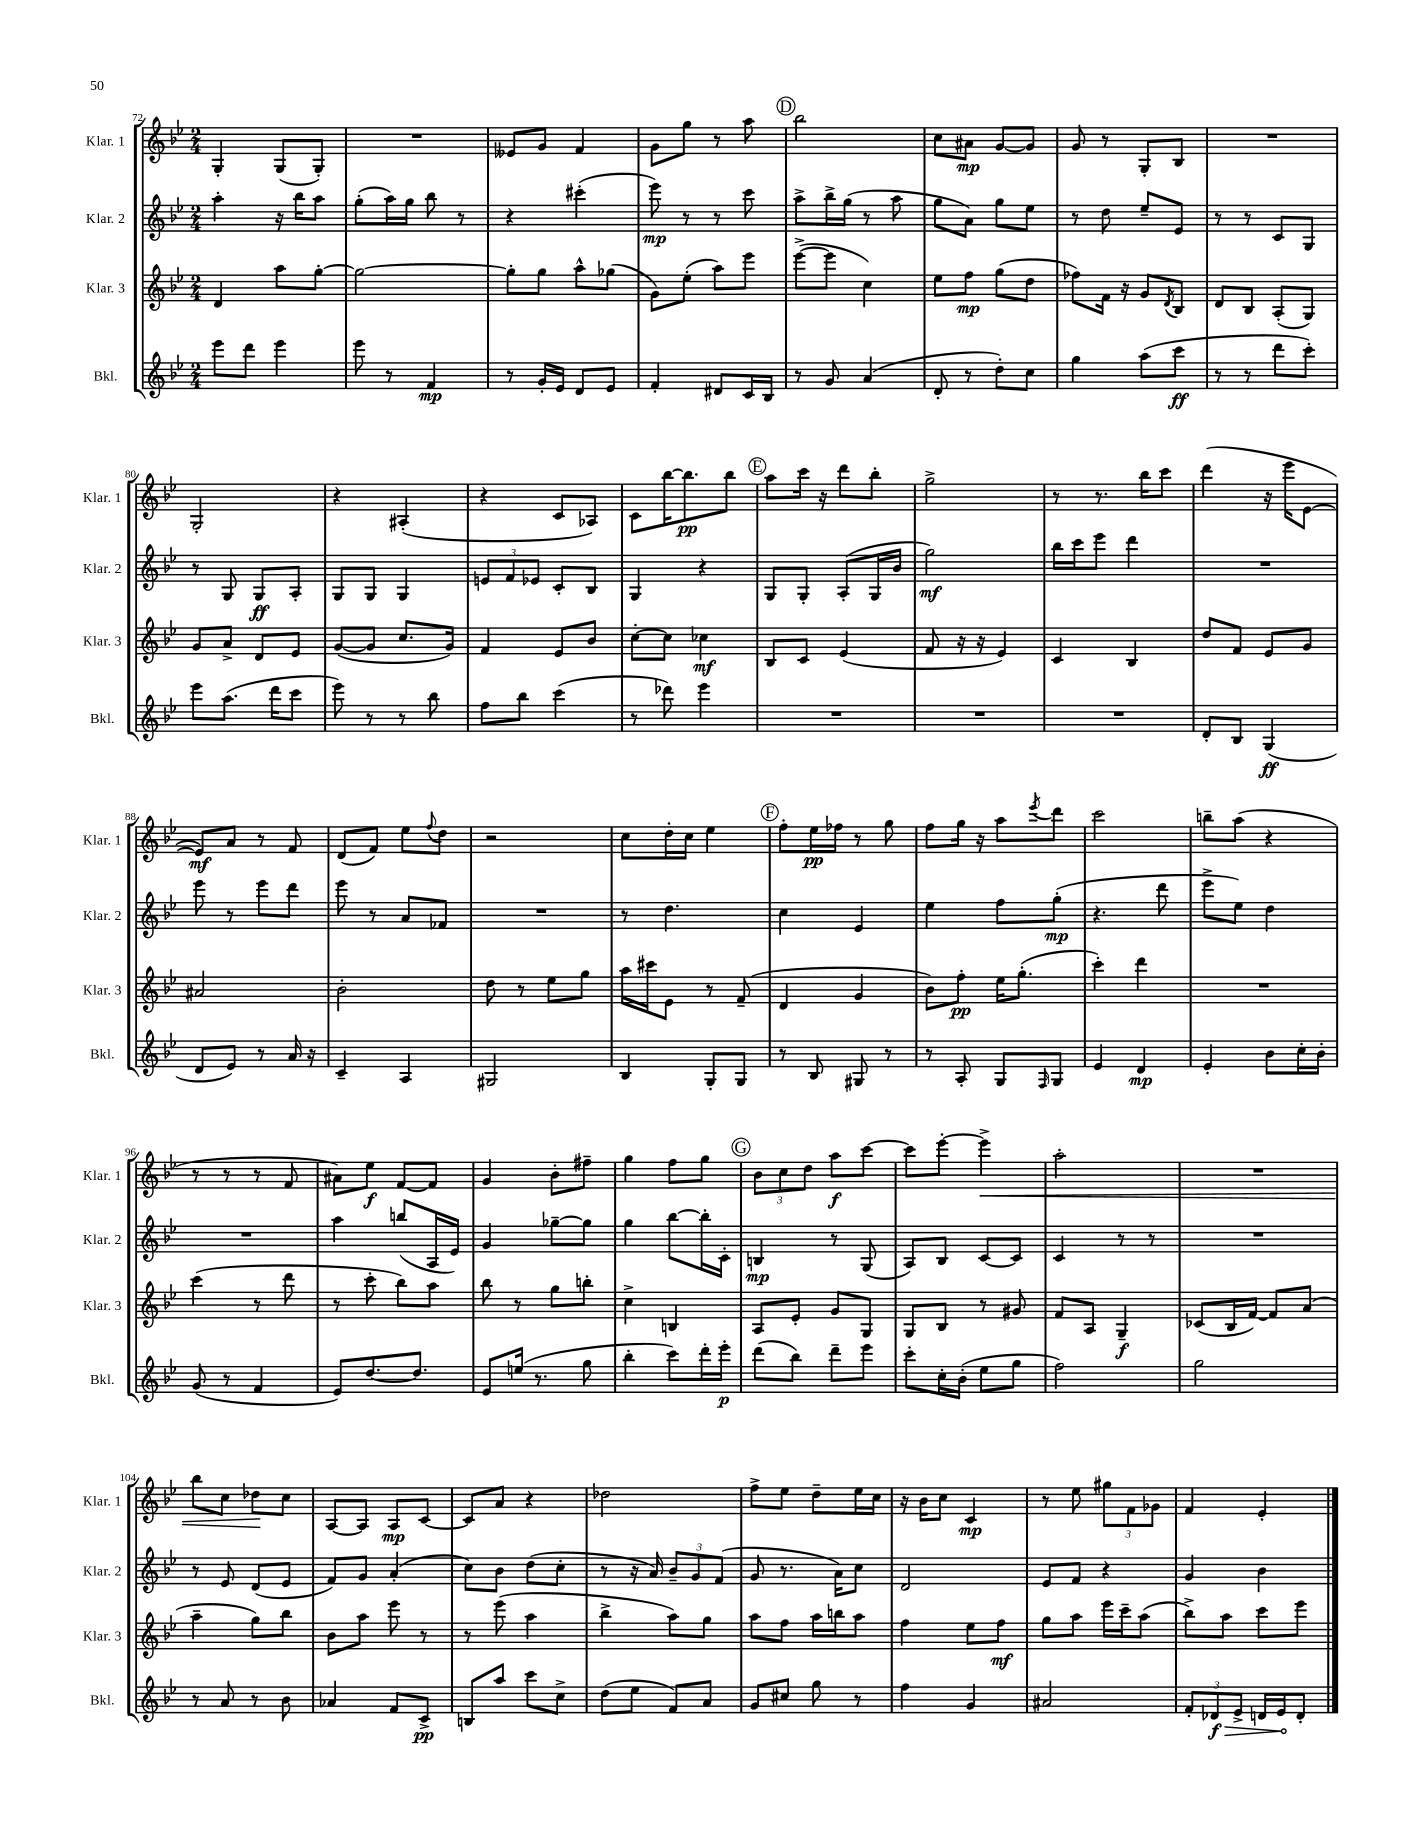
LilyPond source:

<<
\new StaffGroup <<
\new Staff = "s0" \with { instrumentName = "Klar. 1" shortInstrumentName = "Klar. 1" } {
    \clef treble \key bes \major \numericTimeSignature \time 2/4
    g4-. g8( g8-.) |
    R2 |
    eeses'8 g'8 f'4 |
    g'8 g''8 r8 a''8 |
    \mark \markup { \circle "D" } bes''2 |
    c''8 ais'8\mp g'8~ g'8 |
    g'8 r8 g8-. bes8 |
    R2 |
    g2-. |
    r4 ais4-.( |
    r4 c'8 aes8) |
    c'8 bes''16~ bes''8.\pp bes''8 |
    \mark \markup { \circle "E" } a''8 c'''16 r16 d'''8 bes''8-. |
    g''2-> |
    r8 r8. bes''16 c'''8 |
    d'''4( r16 ees'''16 ees'8~ |
    ees'8\mf) a'8 r8 f'8 |
    d'8( f'8) ees''8 \appoggiatura { f''8 } d''8 |
    r2 |
    c''8 d''16-. c''16 ees''4 |
    \mark \markup { \circle "F" } f''8-. ees''16\pp fes''16 r8 g''8 |
    f''8 g''16 r16 a''8 \acciaccatura { ees'''8 } d'''8 |
    c'''2 |
    b''8-- a''8( r4 |
    r8 r8 r8 f'8 |
    ais'8) ees''8\f f'8~ f'8 |
    g'4 bes'8-. fis''8-- |
    g''4 f''8 g''8 |
    \mark \markup { \circle "G" } \tuplet 3/2 { bes'8 c''8 d''8 } a''8\f c'''8~ |
    c'''8 ees'''8~-. ees'''4->\< |
    a''2-. |
    R2 |
    bes''8 c''8 des''8\! c''8 |
    a8~ a8 a8\mp c'8~ |
    c'8 a'8 r4 |
    des''2 |
    f''8-> ees''8 d''8-- ees''16 c''16 |
    r16 bes'16 c''8 c'4\mp |
    r8 ees''8 \tuplet 3/2 { gis''8 f'8 ges'8 } |
    f'4 ees'4-. \bar "|." |
}
\new Staff = "s1" \with { instrumentName = "Klar. 2" shortInstrumentName = "Klar. 2" } {
    \clef treble \key bes \major \numericTimeSignature \time 2/4
    a''4-. r16 bes''16 a''8 |
    g''8-.( a''16) g''16 bes''8 r8 |
    r4 cis'''4-.( |
    ees'''8\mp) r8 r8 c'''8 |
    \mark \markup { \circle "D" } a''8-> bes''16-> g''16( r8 a''8 |
    g''8 a'8) g''8 ees''8 |
    r8 d''8 ees''8-- ees'8 |
    r8 r8 c'8 g8 |
    r8 g8 g8\ff a8-. |
    g8 g8 g4 |
    \tuplet 3/2 { e'8 f'8 ees'8 } c'8-. bes8 |
    g4 r4 |
    \mark \markup { \circle "E" } g8 g8-. a8-.( g16 bes'16 |
    g''2\mf) |
    bes''16 c'''16 ees'''8 d'''4 |
    R2 |
    ees'''8 r8 ees'''8 d'''8 |
    ees'''8 r8 a'8 fes'8 |
    R2 |
    r8 d''4. |
    \mark \markup { \circle "F" } c''4 ees'4 |
    ees''4 f''8 g''8-.\mp( |
    r4. d'''8 |
    ees'''8-> ees''8) d''4 |
    R2 |
    a''4 b''8( a16 ees'16) |
    g'4 ges''8~-- ges''8 |
    g''4 bes''8~ bes''16-. c'16-. |
    \mark \markup { \circle "G" } b4\mp r8 g8( |
    a8) bes8 c'8~ c'8 |
    c'4 r8 r8 |
    R2 |
    r8 ees'8 d'8( ees'8 |
    f'8) g'8 a'4-.( |
    c''8) bes'8 d''8( c''8-. |
    r8 r16 a'16) \tuplet 3/2 { bes'8-- g'8 f'8( } |
    g'8 r8. a'16) c''8 |
    d'2 |
    ees'8 f'8 r4 |
    g'4 bes'4 \bar "|." |
}
\new Staff = "s2" \with { instrumentName = "Klar. 3" shortInstrumentName = "Klar. 3" } {
    \clef treble \key bes \major \numericTimeSignature \time 2/4
    d'4 a''8 g''8~-. |
    g''2~ |
    g''8-. g''8 a''8-^ ges''8( |
    g'8) ees''8-.( a''8) ees'''8 |
    \mark \markup { \circle "D" } ees'''8~->( ees'''8 c''4) |
    ees''8 f''8\mp g''8( d''8 |
    fes''8) f'16 r16 g'8 \acciaccatura { d'8 } bes8 |
    d'8 bes8 a8-.( g8) |
    g'8 a'8-> d'8 ees'8 |
    g'8~( g'8 c''8. g'16) |
    f'4 ees'8 bes'8 |
    c''8~-. c''8 ces''4\mf |
    \mark \markup { \circle "E" } bes8 c'8 ees'4( |
    f'8 r16 r16 ees'4) |
    c'4 bes4 |
    d''8 f'8 ees'8 g'8 |
    ais'2 |
    bes'2-. |
    d''8 r8 ees''8 g''8 |
    a''16 cis'''16 ees'8 r8 f'8--( |
    \mark \markup { \circle "F" } d'4 g'4 |
    bes'8) f''8-.\pp ees''16 g''8.-.( |
    c'''4-.) d'''4 |
    R2 |
    c'''4( r8 d'''8 |
    r8 c'''8-. bes''8) a''8 |
    bes''8 r8 g''8 b''8-. |
    c''4-> b4 |
    \mark \markup { \circle "G" } a8 ees'8-. g'8 g8 |
    g8 bes8 r8 gis'8 |
    f'8 a8 g4--\f |
    ces'8( bes16 f'16~) f'8 a'8( |
    a''4-- g''8) bes''8 |
    bes'8 a''8 ees'''8 r8 |
    r8 ees'''8( a''4 |
    bes''4-> a''8) g''8 |
    a''8 f''8 a''16 b''16 a''8 |
    f''4 ees''8 f''8\mf |
    g''8 a''8 ees'''16 c'''16-- a''8( |
    bes''8->) a''8 c'''8 ees'''8 \bar "|." |
}
\new Staff = "s3" \with { instrumentName = "Bkl." shortInstrumentName = "Bkl." } {
    \clef treble \key bes \major \numericTimeSignature \time 2/4
    ees'''8 d'''8 ees'''4 |
    ees'''8 r8 f'4\mp |
    r8 g'16-. ees'16 d'8 ees'8 |
    f'4-. dis'8 c'16 bes16 |
    \mark \markup { \circle "D" } r8 g'8 a'4( |
    d'8-. r8 d''8-.) c''8 |
    g''4 a''8( c'''8\ff |
    r8 r8 d'''8 c'''8-.) |
    ees'''8 a''8.( d'''16 c'''8 |
    ees'''8) r8 r8 bes''8 |
    f''8 bes''8 c'''4( |
    r8 des'''8) ees'''4 |
    \mark \markup { \circle "E" } R2 |
    R2 |
    R2 |
    d'8-. bes8 g4\ff( |
    d'8 ees'8) r8 a'16 r16 |
    c'4-- a4 |
    gis2 |
    bes4 g8-. g8 |
    \mark \markup { \circle "F" } r8 bes8 gis8 r8 |
    r8 a8-. g8 \grace { f16 } g8 |
    ees'4 d'4\mp |
    ees'4-. bes'8 c''16-. bes'16-. |
    g'8( r8 f'4 |
    ees'8) d''8.~ d''8. |
    ees'8 e''16( r8. g''8 |
    bes''4-. c'''8) d'''16-. ees'''16-.\p |
    \mark \markup { \circle "G" } d'''8( bes''8) d'''8-- ees'''8 |
    c'''8-. c''16-. bes'16-.( ees''8 g''8 |
    f''2) |
    g''2 |
    r8 a'8 r8 bes'8 |
    aes'4 f'8 c'8->\pp |
    b8 a''8 c'''8 c''8-> |
    d''8( ees''8 f'8) a'8 |
    g'8 cis''8 g''8 r8 |
    f''4 g'4 |
    ais'2 |
    \tuplet 3/2 { f'8-. \once \override Hairpin.circled-tip = ##t des'8\f\> ees'8-> } d'16 ees'16\! d'8-. \bar "|." |
}
>>
>>
\layout { \context { \Score currentBarNumber = #72 } }
